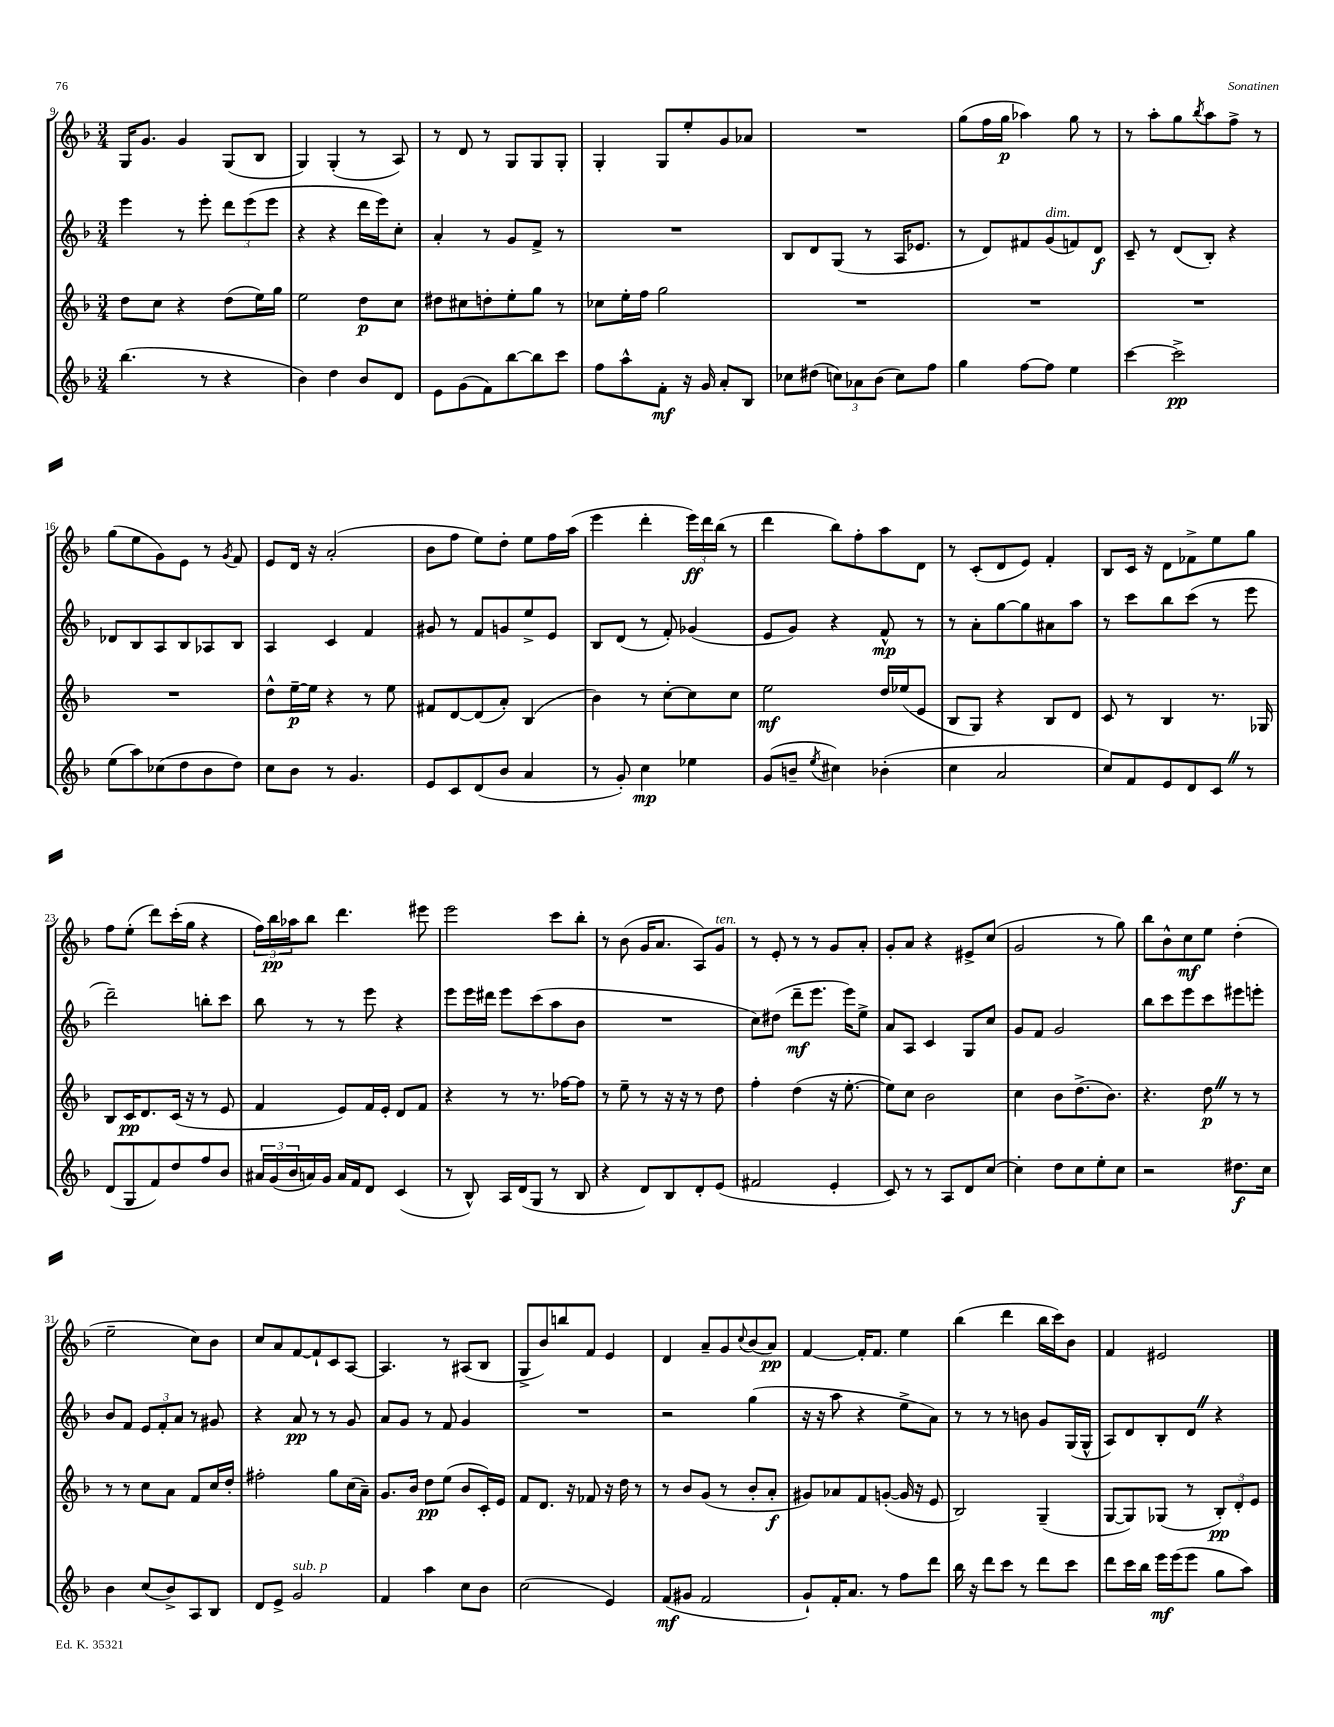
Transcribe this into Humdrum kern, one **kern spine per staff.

**kern	**kern	**kern	**kern
*staff4	*staff3	*staff2	*staff1
*clefG2	*clefG2	*clefG2	*clefG2
*k[b-]	*k[b-]	*k[b-]	*k[b-]
*M3/4	*M3/4	*M3/4	*M3/4
(4.bb-\	8dd\L	4eee\	16G/LK
.	.	.	8.g/J
.	8cc\J	.	.
.	4r	8r	4g/
8r	.	8eee'\	.
4r	(8dd\L	12ddd\L	(8G/L
.	.	(12eee\	.
.	16ee\L)	.	8B-/J
.	.	12eee\J	.
.	16gg\JJ	.	.
=	=	=	=
4b-\)	2ee\	4r	4G/)
4dd\	.	4r	(4G'/
8b-/L	8dd\L	16ddd\LL	8r
.	.	16eee\J)	.
8d/J	8cc\J	8cc'\J	8A/)
=	=	=	=
8e\L	8dd#\L	4a'/	8r
(8g\	8cc#\	.	8d/
8f\)	8dd'\	8r	8r
[8bb-\	8ee'\	8g/L	8G/L
8bb-\]	8gg\J	8f^/J	8G/
8ccc\J	8r	8r	8G'/J
=	=	=	=
8ff\L	8cc-\L	2.r	4G'/
8aa^^\	16ee'\L	.	.
.	16ff\JJ	.	.
8f'\J	2gg\	.	8G/L
16r	.	.	8ee'/
16g/	.	.	.
8a'/L	.	.	8g/
8B-/J	.	.	8a-/J
=	=	=	=
8cc-\L	2.r	8B-/L	2.r
(8dd#\J	.	8d/	.
12cc\L)	.	(8G/J	.
12a-\	.	.	.
.	.	8r	.
(12b-\J	.	.	.
8cc\L)	.	16A/LK	.
.	.	8.e-/J	.
8ff\J	.	.	.
=	=	=	=
4gg\	2.r	8r	(8gg\L
.	.	8d/L)	16ff\L
.	.	.	16gg\JJ
[8ff\L	.	8f#/	4aa-\)
8ff\]J	.	(8g/	.
4ee\	.	8f/)	8gg\
.	.	8d/J	8r
=	=	=	=
[4ccc\	2.r	8c~/	8r
.	.	8r	8aa'\L
2ccc^\]	.	(8d/L	8gg\
.	.	.	8qbb-/
.	.	8B-'/J)	8aa\
.	.	4r	8ff^\J
.	.	.	8r
=	=	=	=
(8ee\L	2.r	8d-/L	(8gg\L
8aa\)	.	8B-/	8ee\
(8cc-\	.	8A/	8g\)
8dd\	.	8B-/	8e\J
8b-\	.	8A-/	8r
.	.	.	8qg/
8dd\J)	.	8B-/J	8f/
=	=	=	=
8cc\L	8dd^^\L	4A/	8e/L
8b-\J	[16ee~\L	.	16d/Jk
.	16ee\]JJ	.	16r
8r	4r	4c/	(2a'/
4.g/	.	.	.
.	8r	4f/	.
.	8ee\	.	.
=	=	=	=
8e/L	8f#/L	8g#/	8b-\L
8c/	[8d/	8r	8ff\J
(8d/	(8d/]	8f/L	8ee\L)
8b-/J	8a'/J)	8g/	8dd'\J
4a/	(4B-/	8ee^/	8ee\L
.	.	8e/J	16ff\L
.	.	.	(16aa\JJ
=	=	=	=
8r	4b-\)	8B-/L	4eee\
8g'/)	.	(8d/J	.
4cc\	8r	8r	4ddd'\
.	[8cc'\L	8f'/)	.
4ee-\	8cc\]	(4g-/	24eee\LL)
.	.	.	24ddd\
.	.	.	(24bb-\JJ
.	8cc\J	.	8r
=	=	=	=
(8g/L	2ee\	8e/L	4ddd\
8b~/J	.	8g/J)	.
8qee/	.	.	.
4cc#\)	.	4r	8bb-\L)
.	.	.	8ff'\
(4b-'\	16dd/LL	8f^^/	8aa\
.	(16ee-/J	.	.
.	8e/J	8r	8d\J
=	=	=	=
4cc\	8B-/L	8r	8r
.	8G/J)	8a'\L	(8c'/L
2a/	4r	[8gg\	8d/
.	.	8gg\]	8e/J)
.	8B-/L	8a#\	4f'/
.	8d/J	8aa\J	.
=	=	=	=
8cc/L)	8c/	8r	8B-/L
8f/	8r	8ccc\L	16c/Jk
.	.	.	16r
8e/	4B-/	8bb-\	8d\L
8d/	.	(8ccc\J	8f-^\
8c/J	8.r	8r	8ee\
8r	.	8eee\	8gg\J
.	16G-/	.	.
=	=	=	=
(8d/L	8B-/L	2ddd~\)	8ff\L
8G/	16c/K	.	(8ee'\J
.	8.d/	.	.
8f/)	.	.	8ddd\L)
8dd/	(16c/Jk	.	(16ccc'\L
.	16r	.	16gg\JJ
8ff/	8r	8bb'\L	4r
8b-/J	8e/	8ccc\J	.
=	=	=	=
24a#/LL	4f/	8bb-\	24ff\LL)
(24g/	.	.	24bb-\
24b-/	.	.	24aa-\J
16a/)	.	8r	8bb-\J
16g/JJ	.	.	.
16a/LL	8e/L)	8r	4.ddd\
16f/J	.	.	.
8d/J	16f/L	8eee\	.
.	16e'/JJ	.	.
(4c/	8d/L	4r	.
.	8f/J	.	8eee#\
=	=	=	=
8r	4r	8eee\L	2eee\
8B-^^/)	.	16eee\L	.
.	.	16ddd#\JJ	.
16A/LL	8r	8eee\L	.
(16d/J	.	.	.
8G/J	8.r	(8ccc\	.
8r	.	8aa\	8ccc\L
.	[16ff-\LK	.	.
8B-/	8ff-\]J	8b-\J	8bb-'\J
=	=	=	=
4r	8r	2.r	8r
.	8ee~\	.	(8b-\
8d/L)	8r	.	16g/LK
.	.	.	8.a/J
8B-/	16r	.	.
.	16r	.	.
8d'/	8r	.	8A/L)
(8e/J	8dd\	.	8g/J
=	=	=	=
2f#/	4ff'\	8cc\L)	8r
.	.	(8dd#\J	8e'/
.	(4dd\	8ddd~\L	8r
.	.	8.eee\J	8r
4e'/	16r	.	8g/L
.	[8.ee'\	16eee\LK)	.
.	.	8ee^\J	8a'/J
=	=	=	=
8c/)	8ee\]L)	8a/L	8g'/L
8r	8cc\J	8A/J	8a/J
8r	2b-\	4c/	4r
8A/L	.	.	.
8d/	.	8G/L	8e#^/L
[8cc/J	.	8cc/J	(8cc/J
=	=	=	=
4cc'\]	4cc\	8g/L	2g/
.	.	8f/J	.
8dd\L	8b-\L	2g/	.
8cc\	(8.dd^\	.	.
8ee'\	.	.	8r
.	8.b-\J)	.	.
8cc\J	.	.	8gg\)
=	=	=	=
2r	4.r	8bb-\L	8bb-\L
.	.	8ccc\	8b-^^\
.	.	8eee\	8cc\
.	8dd\	8ccc\	8ee\J
8.dd#\L	8r	8eee#\	(4dd'\
.	8r	8eee'\J	.
16cc\Jk	.	.	.
=	=	=	=
4b-\	8r	8b-/L	2ee~\
.	8r	8f/J	.
(8cc/L	8cc\L	12e/L	.
.	.	12f'/	.
8b-^/)	8a\J	.	.
.	.	12a/J	.
8A/	8f/L	8r	8cc\L)
8B-/J	16cc/L	8g#/	8b-\J
.	16dd'/JJ	.	.
=	=	=	=
8d/L	2ff#'\	4r	8cc/L
8e^/J	.	.	8a/
2g/	.	8a/	[8f/
.	.	8r	8f`/]
.	8gg\L	8r	8c/
.	(16cc\L	8g/	[8A/J
.	16a~\JJ)	.	.
=	=	=	=
4f/	8.g/L	8a/L	4.A/]
.	.	8g/J	.
.	16b-/Jk	.	.
4aa\	8dd\L	8r	.
.	(8ee\J	8f/	8r
8cc\L	8b-/L	4g/	(8A#/L
8b-\J	16c'/L)	.	8B-/J
.	16e/JJ	.	.
=	=	=	=
(2cc\	8f/L	2.r	8G^/L
.	8.d/J	.	8b-/)
.	.	.	8bb/
.	16r	.	.
.	8f-/	.	8f/J
4e/)	16r	.	4e/
.	16dd\	.	.
.	8r	.	.
=	=	=	=
(8f/L	8r	2r	4d/
8g#/J	8b-/L	.	.
2f/	(8g/J	.	8a~/L
.	8r	.	8g/
.	.	.	8qqcc/
.	8b-'/L	(4gg\	(8b-/
.	8a'/J	.	8a/J)
=	=	=	=
8g`/L)	8g#/L)	16r	[4f/
.	.	16r	.
16f'/K	8a-/	8aa\	.
8.a/J	.	.	.
.	8f/	4r	16f'/]LK
.	.	.	8.f/J
8r	([8g'/J	.	.
8ff\L	16g/]	8ee^\L	4ee\
.	16r	.	.
8ddd\J	8e/	8a\J)	.
=	=	=	=
16bb-\	2B-/)	8r	(4bb-\
16r	.	.	.
8ddd\L	.	8r	.
8ccc\J	.	8r	4ddd\
8r	.	8b\	.
8ddd\L	(4G~/	8g/L	16bb-\LL
.	.	.	16ccc\J)
8ccc\J	.	(16G/L	8b-\J
.	.	16G^^/JJ	.
=	=	=	=
8ddd\L	[8G/L	8A/L)	4f/
16ccc\L	8G/])	8d/	.
16bb-\JJ	.	.	.
16eee\LL	(8G-/J	8B-'/	2e#/
(16eee\J	.	.	.
8eee\J	8r	8d/J	.
8gg\L	12B-'/L)	4r	.
.	12d'/	.	.
8aa\J)	.	.	.
.	12e/J	.	.
==	==	==	==
*-	*-	*-	*-
